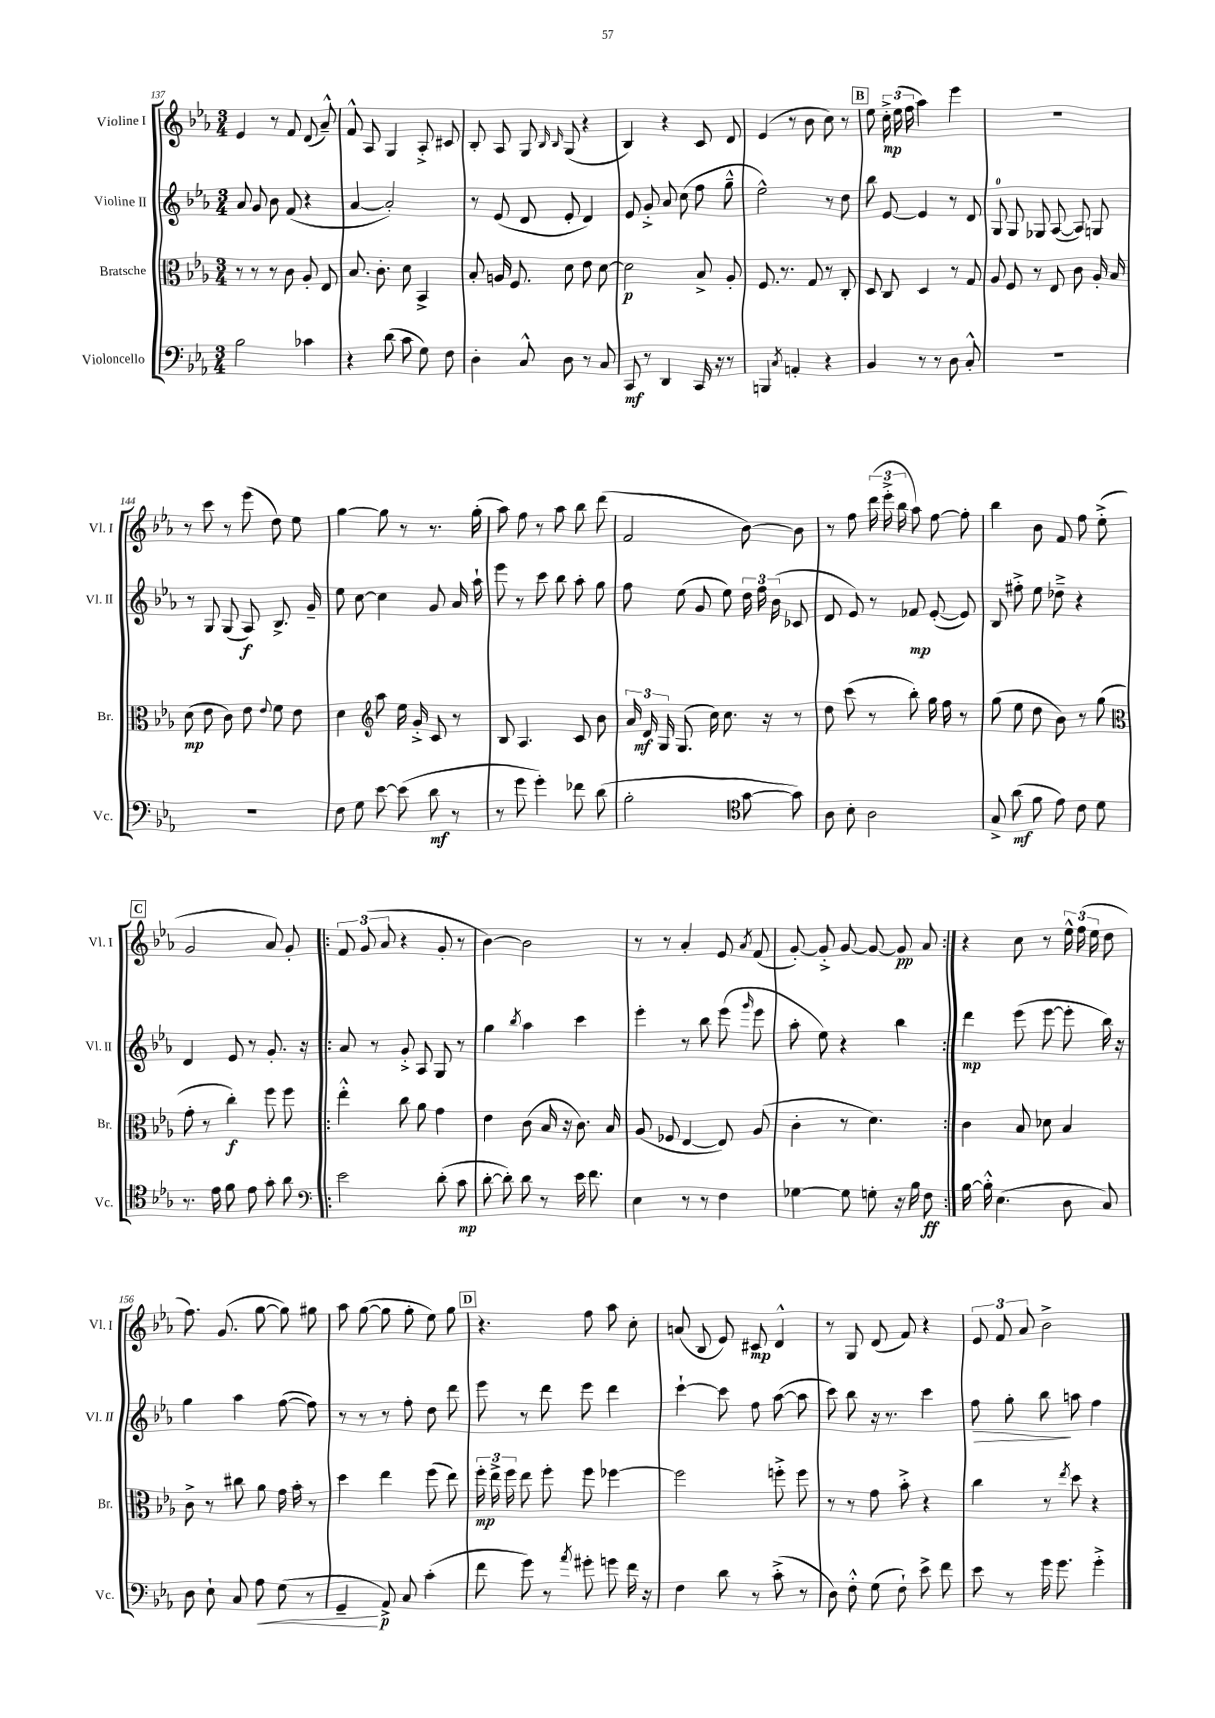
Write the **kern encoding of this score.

**kern	**dynam	**kern	**dynam	**kern	**dynam	**kern	**dynam
*part4	*part4	*part3	*part3	*part2	*part2	*part1	*part1
*staff4	*staff4	*staff3	*staff3	*staff2	*staff2	*staff1	*staff1
*I"Violoncello	*	*I"Bratsche	*	*I"Violine II	*	*I"Violine I	*
*I'Vc.	*	*I'Br.	*	*I'Vl. II	*	*I'Vl. I	*
*clefF4	*	*clefC3	*	*clefG2	*	*clefG2	*
*k[b-e-a-]	*	*k[b-e-a-]	*	*k[b-e-a-]	*	*k[b-e-a-]	*
*M3/4	*	*M3/4	*	*M3/4	*	*M3/4	*
=137	=137	=137	=137	=137	=137	=137	=137
2B-\	.	8r	.	8a-/	.	4e-/	.
.	.	8r	.	8g/	.	.	.
.	.	8r	.	8b-\	.	8r	.
.	.	8c\	.	(8f/	.	8f/	.
4c-X\	.	8A-'/	.	4r	.	(8d/	.
.	.	8E-/	.	.	.	8a-~^^/)	.
=138	=138	=138	=138	=138	=138	=138	=138
4r	.	8.B-/	.	[4a-/	.	8f^^/	.
.	.	.	.	.	.	8A-/	.
.	.	8.c'\	.	.	.	.	.
(8d\	.	.	.	2a-'/])	.	4G/	.
8c\	.	8d\	.	.	.	.	.
8G\)	.	4BB-^/	.	.	.	8A-'^/	.
8F\	.	.	.	.	.	8c#X/	.
=139	=139	=139	=139	=139	=139	=139	=139
4D'\	.	8B-'/	.	8r	.	8B-'/	.
.	.	16An/	.	(8e-/	.	8A-/	.
.	.	8.F/	.	.	.	.	.
8C^^/	.	.	.	8d/	.	8G/	.
.	.	.	.	.	.	16qqB-/	.
.	.	.	.	.	.	16qqB-/	.
8D\	.	8d\	.	8e-'/	.	(8G/	.
8r	.	8e-\	.	4d/)	.	4r	.
8C/	.	[8d\	.	.	.	.	.
=140	=140	=140	=140	=140	=140	=140	=140
8CC/	mf	2d\]	p	8e-/	.	4B-/)	.
8r	.	.	.	8g'^/	.	.	.
4DD/	.	.	.	8a-/	.	4r	.
.	.	.	.	(8cc\	.	.	.
16CC/	.	8B-^/	.	8ff\	.	8c/	.
16r	.	.	.	.	.	.	.
8r	.	8A-'/	.	8gg~^^\	.	8d/	.
=141	=141	=141	=141	=141	=141	=141	=141
4BBBn/	.	8.F/	.	2ee-^^\)	.	(4e-/	.
.	.	8.r	.	.	.	.	.
8qC/	.	.	.	.	.	.	.
4AAn'/	.	.	.	.	.	8r	.
.	.	8G/	.	.	.	8b-\	.
4r	.	8r	.	8r	.	8cc\)	.
.	.	8C'/	.	8dd\	.	8r	.
!!LO:REH:place=s1:t=B
=142	=142	=142	=142	=142	=142	=142	=142
4BB-/	.	8D/	.	8bb-\	.	8ee-\	.
.	.	8C/	.	[8e-/	.	24cc'^\	mp
.	.	.	.	.	.	(24ee-\	.
.	.	.	.	.	.	24ff\	.
8r	.	4D/	.	4e-/]	.	4aa-\)	.
8r	.	.	.	.	.	.	.
8D\	.	8r	.	8r	.	4eee-\	.
8C'^^/	.	8G/	.	8d/	.	.	.
=143	=143	=143	=143	=143	=143	=143	=143
2.r	.	8A-/	.	8G/	.	2.r	.
.	.	8F/	.	8G/	.	.	.
.	.	8r	.	8G-X/	.	.	.
.	.	8E-/	.	([8A-/	.	.	.
.	.	8c\	.	8A-/])	.	.	.
.	.	16A-'/	.	8Gn/	.	.	.
.	.	16B-/	.	.	.	.	.
!!LO:LB:g=z
=144	=144	=144	=144	=144	=144	=144	=144
2.r	.	(8d\	mp	8r	.	8r	.
.	.	8e-\	.	8G/	.	8ccc\	.
.	.	8c\)	.	(8G/	.	8r	.
.	.	8e-\	.	8A-/)	f	(8eee-\	.
.	.	8qqe-/	.	.	.	.	.
.	.	8f\	.	8.B-^/	.	8dd\)	.
.	.	8e-\	.	.	.	8ee-\	.
.	.	.	.	16g~/	.	.	.
=145	=145	=145	=145	=145	=145	=145	=145
8F\	.	4d\	.	8ee-\	.	[4gg\	.
8G\	.	.	.	[8cc\	.	.	.
*	*	*clefG2	*	*	*	*	*
[8e-\	.	8aa-\	.	4cc\]	.	8gg\]	.
(8e-\]	.	16ee-\	.	.	.	8r	.
.	.	16g'^/	.	.	.	.	.
8d\	mf	8c/	.	8g/	.	8.r	.
8r	.	8r	.	16a-/	.	.	.
.	.	.	.	16aa-`\	.	(16gg'\	.
=146	=146	=146	=146	=146	=146	=146	=146
8r	.	8B-/	.	8eee-\	.	8aa-\)	.
8g\	.	4.A-/	.	8r	.	8ff\	.
4g'\)	.	.	.	8ccc\	.	8r	.
.	.	.	.	8bb-\	.	8aa-\	.
8f-X\	.	8c/	.	8aa-'\	.	8bb-\	.
(8d\	.	8b-\	.	8gg\	.	(8ddd\	.
=147	=147	=147	=147	=147	=147	=147	=147
2B-'\	.	24a-/	.	8ff\	.	2f/	.
.	.	24d/	mf	.	.	.	.
.	.	24G/	.	.	.	.	.
.	.	(8.G/	.	(8ee-\	.	.	.
.	.	.	.	8g/	.	.	.
.	.	16cc\)	.	.	.	.	.
.	.	8.cc\	.	8ee-\)	.	.	.
*clefC4	*	*	*	*	*	*	*
[8g\	.	.	.	24dd\	.	[8b-\)	.
.	.	.	.	24ff\	.	.	.
.	.	16r	.	.	.	.	.
.	.	.	.	(24b-\	.	.	.
8g\])	.	8r	.	8c-X/	.	8b-\]	.
=148	=148	=148	=148	=148	=148	=148	=148
8A-\	.	8dd\	.	8d/	.	8r	.
8B-'\	.	(8ccc\	.	8e-/)	.	8ff\	.
2A-\	.	8r	.	8r	.	(24ddd\	.
.	.	.	.	.	.	24eee-'^\	.
.	.	.	.	.	.	24bb-\	.
.	.	8bb-'\)	.	8f-X/	mp	8aa-\)	.
.	.	16gg\	.	([8e-'/	.	[8ff\	.
.	.	16ff\	.	.	.	.	.
.	.	8r	.	8e-/])	.	8ff'\]	.
=149	=149	=149	=149	=149	=149	=149	=149
8G^/	.	(8gg\	.	8B-/	.	4bb-\	.
(8a-\	mf	8ee-\	.	8ff#X'^\	.	.	.
8f\	.	8dd\	.	8ee-\	.	8b-\	.
8e-\)	.	8b-\)	.	8dd-X~^\	.	8f/	.
8c\	.	8r	.	4r	.	8ff\	.
8d\	.	(8gg\	.	.	.	(8ee-'^\	.
!!LO:LB:g=z
!!LO:REH:place=s1:t=C
=150	=150	=150	=150	=150	=150	=150	=150
*	*	*clefC3	*	*	*	*	*
8.r	.	8g'\	.	4d/	.	2g/	.
.	.	8r	.	.	.	.	.
16e-\	.	.	.	.	.	.	.
8f\	.	4cc'\)	f	8e-/	.	.	.
8e-\	.	.	.	8r	.	.	.
8g'\	.	8ff\	.	8.g'/	.	8a-/)	.
8a-\	.	8ff\	.	.	.	8g'/	.
.	.	.	.	16r	.	.	.
=151!|:	=151!|:	=151!|:	=151!|:	=151!|:	=151!|:	=151!|:	=151!|:
*clefF4	*	*	*	*	*	*	*
2e-\	.	4ee-'^^\	.	8a-/	.	12f/	.
.	.	.	.	.	.	(12g/	.
.	.	.	.	8r	.	.	.
.	.	.	.	.	.	12a-/	.
.	.	8cc\	.	8g'^/	.	4r	.
.	.	8a-\	.	8A-/	.	.	.
(8d'\	.	4g\	.	8G/	.	8g'/	.
8c\	mp	.	.	8r	.	8r	.
=152	=152	=152	=152	=152	=152	=152	=152
[8d'\	.	4e-\	.	4gg\	.	[4b-\)	.
8d'\])	.	.	.	.	.	.	.
.	.	.	.	8qbb-/	.	.	.
8d\	.	(8c\	.	4aa-\	.	2b-\]	.
8r	.	16B-/	.	.	.	.	.
.	.	16r	.	.	.	.	.
16e-\	.	8.c\)	.	4ccc\	.	.	.
8.f\	.	.	.	.	.	.	.
.	.	16B-/	.	.	.	.	.
=153	=153	=153	=153	=153	=153	=153	=153
4E-\	.	(8A-/	.	4eee-'\	.	8r	.
.	.	8F-X/	.	.	.	8r	.
8r	.	[4E-/	.	8r	.	4a-'/	.
8r	.	.	.	8bb-\	.	.	.
4F\	.	8E-/])	.	(8eee-\	.	8e-/	.
.	.	.	.	16qqggg/	.	8qa-/	.
.	.	(8A-/	.	8eee-\	.	(8f/	.
=154	=154	=154	=154	=154	=154	=154	=154
[4G-X\	.	4c'\	.	8aa-'\	.	[8g'/)	.
.	.	.	.	8ee-\)	.	8g'^/]	.
8G-\]	.	8r	.	4r	.	[8g/	.
8Gn'\	.	4.d\)	.	.	.	8g/_	.
16r	.	.	.	4bb-\	.	8g/]	pp
16B-\	.	.	.	.	.	.	.
8F\	ff	.	.	.	.	8a-/	.
=155:|!	=155:|!	=155:|!	=155:|!	=155:|!	=155:|!	=155:|!	=155:|!
[16B-\	.	4c\	.	4ddd\	mp	4r	.
16B-'^^\]	.	.	.	.	.	.	.
(4.E-\	.	.	.	.	.	.	.
.	.	8B-/	.	(8eee-\	.	8cc\	.
.	.	8d-X\	.	[8eee-\	.	8r	.
8D\	.	4B-/	.	8eee-'\]	.	24ee-^^\	.
.	.	.	.	.	.	(24ff\	.
.	.	.	.	.	.	24ee-\	.
8C/)	.	.	.	16bb-\)	.	8dd\	.
.	.	.	.	16r	.	.	.
!!LO:LB:g=z
=156	=156	=156	=156	=156	=156	=156	=156
8D\	.	8c^\	.	4gg\	.	8.ff\)	.
8E-`\	.	8r	.	.	.	.	.
.	.	.	.	.	.	(8.g/	.
8C/	.	8cc#X\	.	4aa-\	.	.	.
!	!LO:HP:b	!	!	!	!	!	!
8A-\	<	8a-\	.	.	.	[8gg\	.
(8G\	.	16g\	.	([8ff\	.	8gg\])	.
.	.	16b-'\	.	.	.	.	.
8r	.	8r	.	8ff\])	.	8gg#X\	.
=157	=157	=157	=157	=157	=157	=157	=157
4GG~/	.	4dd\	.	8r	.	8aa-\	.
.	.	.	.	8r	.	([8gg\	.
8AA-^/)	[ p	4ee-\	.	8r	.	8gg\]	.
8C/	.	.	.	8ff'\	.	8gg'\	.
(4c'\	.	(8ff\	.	8dd\	.	8ee-\)	.
.	.	8ee-\)	.	8ddd\	.	8gg\	.
!!LO:REH:place=s1:t=D
=158	=158	=158	=158	=158	=158	=158	=158
8f\	.	24ff'\	mp	8eee-\	.	4.r	.
.	.	24ee-^\	.	.	.	.	.
.	.	24ff\	.	.	.	.	.
8g\)	.	8ee-\	.	8r	.	.	.
8r	.	8ff'\	.	8ddd\	.	.	.
8qa-/	.	.	.	.	.	.	.
8g#X'\	.	8ff\	.	8eee-\	.	8ff\	.
8gn\	.	[4ff-X\	.	4ddd\	.	8aa-\	.
16f\	.	.	.	.	.	8cc'\	.
16r	.	.	.	.	.	.	.
=159	=159	=159	=159	=159	=159	=159	=159
4F\	.	2ff-\]	.	[4ccc`\	.	(8an/	.
.	.	.	.	.	.	8B-/	.
8d\	.	.	.	8ccc\]	.	8e-/)	.
8r	.	.	.	8ff\	.	8c#X/	mp
(8c'^\	.	8ffn'^\	.	([8aa-\	.	4d^^/	.
8r	.	8ff\	.	8aa-\]	.	.	.
=160	=160	=160	=160	=160	=160	=160	=160
8D\)	.	8r	.	8ccc\)	.	8r	.
8F'^^\	.	8r	.	8bb-\	.	8G/	.
(8G\	.	8g\	.	16r	.	(8d/	.
.	.	.	.	8.r	.	.	.
8F`\)	.	8b-'^\	.	.	.	8f/)	.
8e-^\	.	4r	.	4ccc\	.	4r	.
8f\	.	.	.	.	.	.	.
=161	=161	=161	=161	=161	=161	=161	=161
!	!	!	!	!	!LO:HP:b	!	!
8e-\	.	4cc\	.	8ff\	>	12e-/	.
.	.	.	.	.	.	12f/	.
8r	.	.	.	8gg'\	.	.	.
.	.	.	.	.	.	12a-/	.
16g\	.	8r	.	8bb-\	.	2b-^\	.
8.g\	.	.	.	.	.	.	.
.	.	8qee-/	.	.	.	.	.
.	.	8dd\	.	8aan\	]	.	.
4g'^\	.	4r	.	4ff\	.	.	.
==	==	==	==	==	==	==	==
*-	*-	*-	*-	*-	*-	*-	*-
